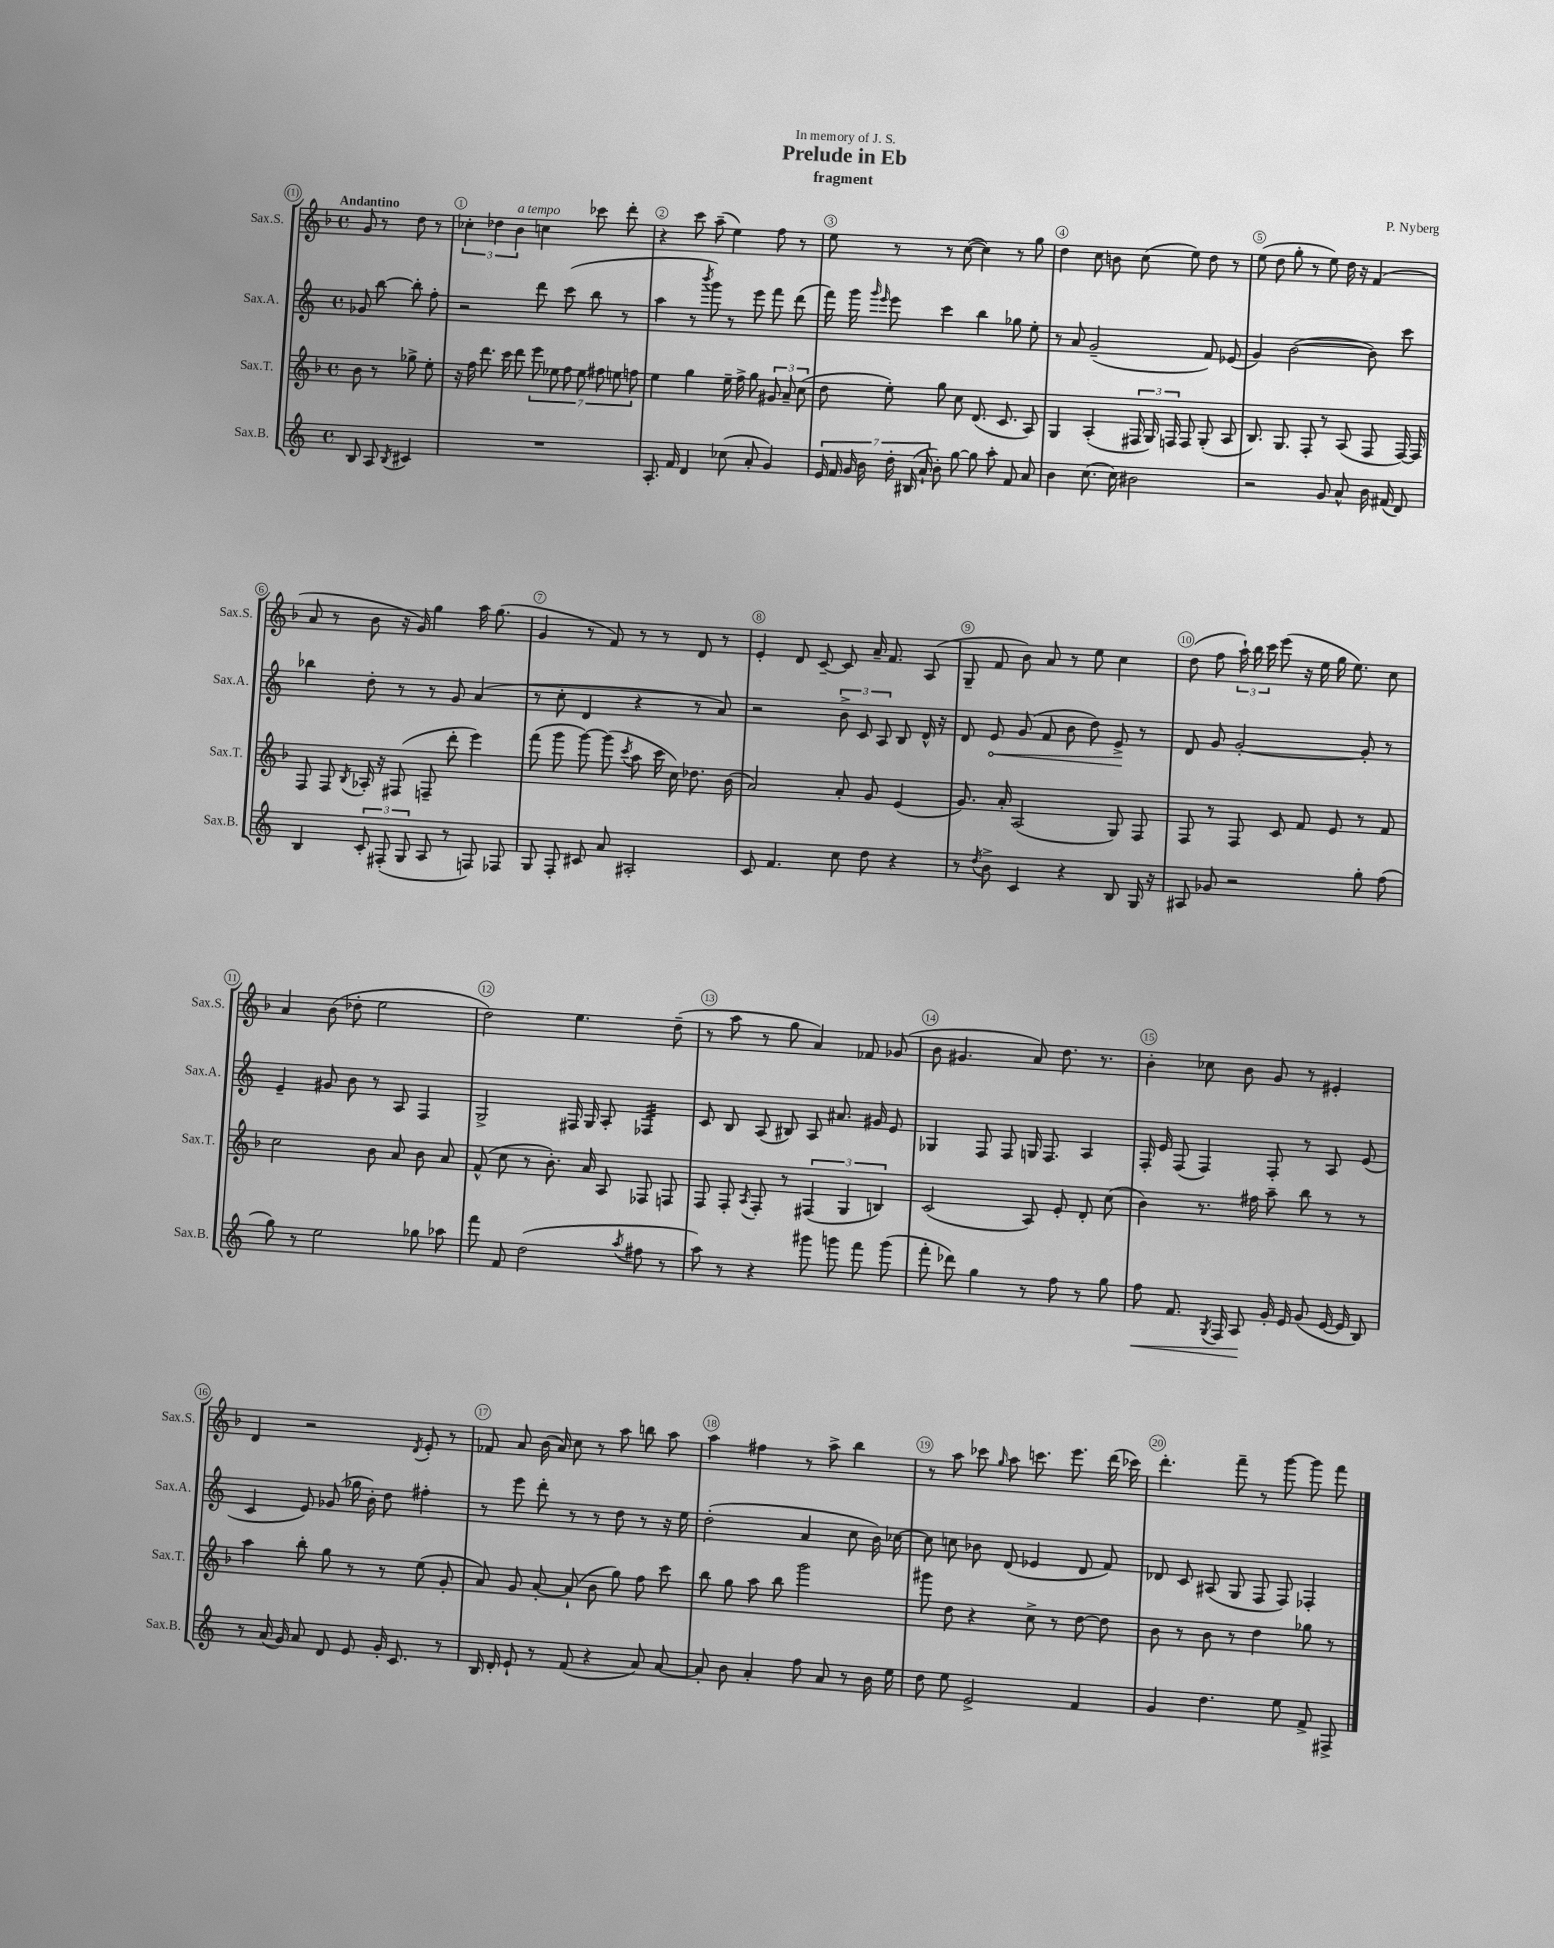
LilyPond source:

\header { title = "Prelude in Eb" composer = "P. Nyberg" subtitle = "fragment" dedication = "In memory of J. S." }
<<
\new StaffGroup <<
\new Staff = "s0" \with { instrumentName = "Sax.S." shortInstrumentName = "Sax.S." } {
    \clef treble \key f \major \defaultTimeSignature \time 4/4 \partial 2 \tempo "Andantino"
    \autoBeamOff g'8 r8 d''8 r8 |
    \tuplet 3/2 { ces''4-. des''4 bes'4^\markup { \italic "a tempo" } } c''4 ces'''8 d'''8-. |
    r4 c'''8 a''8--( e''4) f''8 r8 |
    e''8 r8 r8 c''8~( c''4) r8 g''8 |
    d''4 c''8 b'8 c''8( e''8) d''8 r8 |
    e''8( d''8 g''8-. r8 e''8) d''16 r16 f'4( |
    a'8 r8 bes'8 r16 g'16) g''4 a''16 g''8.( |
    g'4 r8 f'8) r8 r8 d'8 r8 |
    e'4-. d'8 c'8~-- c'8 a'16-- f'8. a8( |
    g8-- f'8 bes'8) a'8 r8 e''8 c''4 |
    d''8( f''8 \tuplet 3/2 { a''16-!) bes''16 c'''16 } e'''8( r16 e''16 g''16 e''8.) c''8 |
    a'4 bes'8( des''8-. e''2 |
    d''2) e''4. d''8--( |
    r8 a''8 r8 g''8 a'4) fes'8 ges'8( |
    bes'8 gis'4. a'8) d''8. r8. |
    bes'4-. ces''8 bes'8 g'8 r8 eis'4-. |
    d'4 r2 \acciaccatura { d'8 } e'8-. r8 |
    fes'8 a'8 bes'16( a'16) c''8 r8 a''8 b''8 a''8 |
    a''4 fis''4 r8 a''8-> bes''4 |
    r8 a''8 ces'''8 \grace { g''16 } a''8 c'''8. e'''8. d'''16( ces'''16) |
    d'''4.-. f'''8-- r8 g'''8~ g'''8 f'''8 \bar "|." |
}
\new Staff = "s1" \with { instrumentName = "Sax.A." shortInstrumentName = "Sax.A." } {
    \clef treble \key c \major \defaultTimeSignature \time 4/4 \partial 2
    \autoBeamOff ges'8 b''8~ b''8-. f''8-. |
    r2 d'''8 c'''8( b''8 r8 |
    a''4 r8 \acciaccatura { b'''8 } g'''8) r8 e'''8 f'''8 d'''8( |
    f'''16) g'''16 \grace { g'''16 e'''16 } e'''8 c'''4 b''4 ges''8 e''8-. |
    r8 a'8 g'2--( f'8) ees'8( |
    g'4) b'2~( b'8) c'''8 |
    bes''4 d''8-. r8 r8 g'8 a'4( |
    r8 c''8-. d'4 r4 r8 a'8) |
    r2 \tuplet 3/2 { b'8-> c'8 a8 } b8 d'16-^ r16 |
    d'8 \once \override Hairpin.circled-tip = ##t e'8\< g'8( f'8 b'8 d''8) e'8->\! r8 |
    d'8 g'8 g'2~-. g'8-. r8 |
    e'4-- gis'8 b'8 r8 a8 f4 |
    g2-> fis16 g16 a8-. fes4:32 |
    c'8 b8 a8( bis8) a8 ais'8. gis'16 e'8 |
    ges4 f8 f8 g16 f8. a4 |
    f16-. e'16 f8( f4) f8-. r8 a8 e'8( |
    c'4 e'8) ges'8( ges''16 b'16-.) d''8 fis''4-. |
    r8 e'''8 d'''8-. r8 r8 d''8 r8 r16 e''16 |
    d''2-.( a'4 c''8 b'16) ces''16~ |
    ces''8 c''8 bes'8 d'8( ees'4 d'8 f'8) |
    des'8 c'8 ais8( g8 f8 f8) fes4-. \bar "|." |
}
\new Staff = "s2" \with { instrumentName = "Sax.T." shortInstrumentName = "Sax.T." } {
    \clef treble \key f \major \defaultTimeSignature \time 4/4 \partial 2
    \autoBeamOff bes'8 r8 ges''8-> e''8-. |
    r16 f''16 d'''8. c'''16 d'''8 \tuplet 7/4 { e'''8 ees''8 f''8 ees''8 fis''8 e''8 f''8 } |
    e''4 g''4 e''16-- f''16-> g''8 \tuplet 3/2 { gis'8 a'8-- c''8( } |
    d''8 e''8-.) g''8 c''8 d'8.( c'8. a8) |
    g4 a4-.( \tuplet 3/2 { fis16 g16) f16 } f8 g8-.( a8 |
    bes8.) g8. f8-. r8 a8( f8 f16~) f16 |
    f8 f8 \acciaccatura { bes8 } aes16-. r16 fis8( f8-- d'''8-. e'''4) |
    f'''8( g'''8 g'''8~) g'''8( \acciaccatura { c'''8 } a''8 c'''16 c''16) des''8. bes'16( |
    a'2) a'8-. g'8 e'4( |
    g'8.) a'16-. a2( g8) f8 |
    f8 r8 f8 c'8 f'8 e'8 r8 f'8 |
    c''2 bes'8 a'8 bes'8 a'8 |
    f'8-^( c''8 r8 bes'8.-.) a'16 a8 fes8 f8 |
    f8 f8-. \acciaccatura { a8 } f8-. r8 \tuplet 3/2 { fis4( g4 b4) } |
    c'2( a8) e'8-. d'8-. c''8( |
    bes'4) r8. fis''16 a''8-- bes''8 r8 r8 |
    a''4 bes''8-. g''8 r8 r8 e''8( g'8-. |
    a'8) g'8 a'8~-. a'8-!( bes'8 g''8) f''8 c'''8 |
    bes''8 g''8 a''8 bes''8 g'''2 |
    gis'''8 d''8 r4 c''8-> r8 d''8~ d''8 |
    bes'8 r8 bes'8 r8 d''4 ges''8 r8 \bar "|." |
}
\new Staff = "s3" \with { instrumentName = "Sax.B." shortInstrumentName = "Sax.B." } {
    \clef treble \key c \major \defaultTimeSignature \time 4/4 \partial 2
    \autoBeamOff b8 a8 \acciaccatura { b8 } cis'4 |
    R1 |
    a8.-. f'16 d'4 ces''8( a'8-. g'4) |
    \tuplet 7/4 { e'16 f'16 g'16 b'16 d''16-. bis16( a'16-! } b'8-.) g''8~ g''8 a''8-. f'8 a'8 |
    b'4 c''8.( c''16) bis'2 |
    r2 g'8 a'8-^ b'16 fis'16( d'8) |
    b4 \tuplet 3/2 { c'8-. fis8-.( g8 } a8 r8 f8) fes8 |
    g8 f8-. cis'8 a'8 ais2-. |
    c'8 f'4. c''8 d''8 r4 |
    r8 \acciaccatura { d''8 } b'8-> c'4 r4 b8 g16 r16 |
    ais8 ges'8 r2 g''8-. f''8( |
    g''8) r8 e''2 ges''8 aes''8 |
    f'''8 f'8 d''2( \acciaccatura { a''8 } fis''8 r8 |
    a''8) r8 r4 gis'''8 g'''8 f'''8 g'''8( |
    f'''8-. des'''8) g''4 r8 f''8 r8 g''8 |
    f''8\< f'8. \acciaccatura { g8 } f16 a8\! g'16-. e'16 g'8( e'16~ e'16 b8) |
    r8 a'16( g'16) a'8 d'8 e'8 g'16-. c'8. r8 |
    b16 d'16-. e'8-! r8 f'8( r4 a'8) a'8~ |
    a'8-. b'8 a'4-. f''8 a'8 r8 b'16 e''16 |
    d''8 e''8 e'2-> f'4 |
    g'4 d''4. e''8 f'8-> fis8-> \bar "|." |
}
>>
>>
\layout { \context { \Score \override BarNumber.break-visibility = ##(#f #t #t) barNumberVisibility = #all-bar-numbers-visible \override BarNumber.stencil = #(make-stencil-circler 0.1 0.3 ly:text-interface::print) } }
